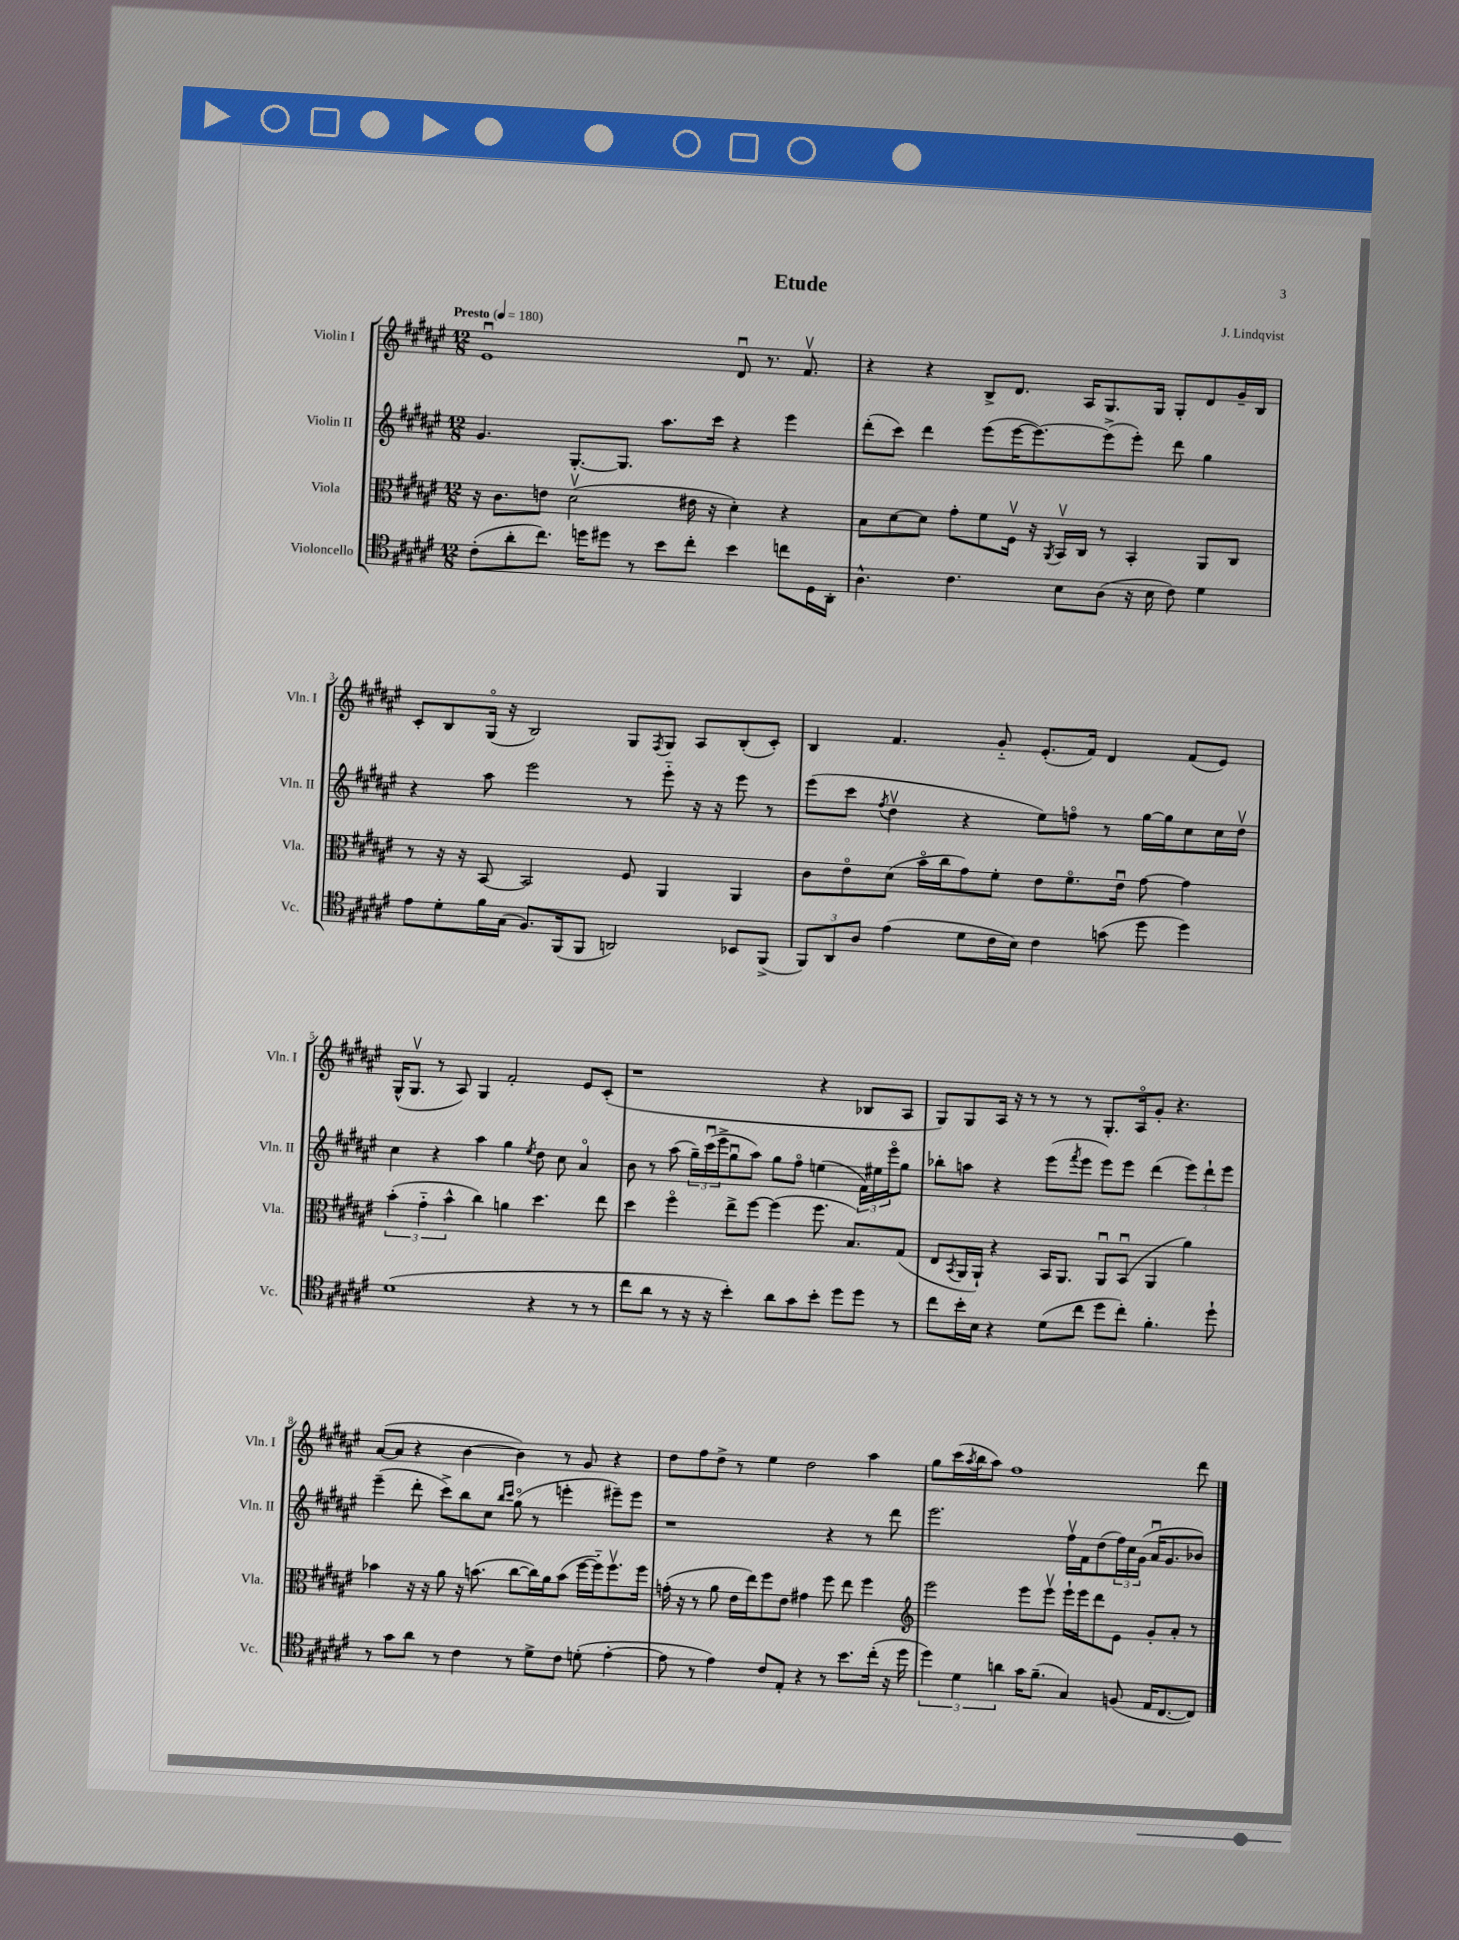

**kern	**kern	**kern	**kern
*part4	*part3	*part2	*part1
*staff4	*staff3	*staff2	*staff1
*I"Violoncello	*I"Viola	*I"Violin II	*I"Violin I
*I'Vc.	*I'Vla.	*I'Vln. II	*I'Vln. I
*clefC4	*clefC3	*clefG2	*clefG2
*k[f#c#g#d#a#e#]	*k[f#c#g#d#a#e#]	*k[f#c#g#d#a#e#]	*k[f#c#g#d#a#e#]
*M12/8	*M12/8	*M12/8	*M12/8
*MM180	*MM180	*MM180	*MM180
=1	=1	=1	=1
!	!	!	!LO:TX:a:B:t=Presto
(8c#'\L	16r	4.g#/	1e#u
.	8.c#\L	.	.
8a#'\	.	.	.
8.cc#\J)	8en\J	.	.
.	(2d#v\	[8.G#'/L	.
16ddn\KL	.	.	.
8dd#X\J	.	.	.
.	.	8.G#/J]	.
8r	.	.	.
8b\L	.	8.aa#\L	.
8cc#'\J	16e#X\	.	.
.	16r	16ccc#\Jk	.
4b\	4d#'\)	4r	8d#u/
.	.	.	8.r
8ccn\L	4r	4eee#\	.
.	.	.	8.f#v/
16D#\L	.	.	.
16AA#'\JJ	.	.	.
=2	=2	=2	=2
4.A#^^\	8B\L	(8ddd#'\L	4r
.	[8d#\	8ccc#\J)	.
.	8d#\J]	4ddd#\	4r
4.c#\	8g#'\L	.	.
.	8f#\	(8eee#\L	8B^/L
.	16F#v\Jk	[16eee#\K	8.d#/J
.	16r	8.eee#\_)	.
.	8qAA#/	.	.
8B\L	16BBv/LL	.	.
.	16C#/JJ	.	16A#/KL
(8A#\J	8r	(8eee#^\]	8.G#/
16r	4BB'/	8eee#'\J)	.
16B\	.	.	16G#/Jk
8c#\)	.	8ddd#\	8G#'/L
4d#\	8AA#/L	4gg#\	8d#/
.	8C#/J	.	16g#~/L
.	.	.	16B/JJ
!!LO:LB:g=z
=3	=3	=3	=3
8e#\L	8r	4r	8c#'/L
8d#'\	16r	.	8B/
.	16r	.	.
16f#\L	[8BB/	8aa#\	(16G#/Jk
(16G#\JJ	.	.	16r
8.F#/L)	2BB/]	2eee#\	2B/)
(16FF#/k	.	.	.
8FF#/J	.	.	.
2AAn/)	.	.	.
.	8F#/	8r	8G#/L
.	.	.	8qF#/
.	4AA#/	8eee#\	8G#/J
.	.	16r	8A#/L
.	.	16r	.
8BB-X/L	4AA#/	8eee#\	(8B'/
(8FF#^/J	.	8r	8c#'/J)
=4	=4	=4	=4
12FF#/L)	8c#\L	(8eee#\L	4B/
12AA#/	.	.	.
.	8e#\	8ccc#\J	.
12A#/J	.	.	.
.	.	8qff#/	.
(4e#\	(8d#\J	4dd#v\	4.f#/
.	16b\LL	.	.
.	16cc#\J	.	.
8d#\L	8g#\)	4r	.
16c#\L	8f#'\J	.	8g#/
16B\JJ)	.	.	.
4c#\	8e#\L	8ee#\L)	(8.e#'/L
.	8.f#\	8ffn\J	.
.	.	.	16f#/Jk)
(8gn\	.	8r	4d#/
.	16e#u\Jk	.	.
8dd#\	[8g#\	[16gg#\LL	.
.	.	16gg#\J]	.
4dd#\)	4g#\]	8cc#\	(8f#/L
.	.	16cc#\L	8e#/J)
.	.	16dd#v\JJ	.
!!LO:LB:g=z
=5	=5	=5	=5
(1d#	(6b'\	4cc#\	(16G#^^/KL
.	.	.	8.G#v/J
.	6g#\	.	.
.	.	4r	8r
.	6b^^\	.	.
.	.	.	8A#/)
.	4cc#\)	4aa#\	4G#/
.	4an\	4gg#\	2f#'/
.	.	8qee#/	.
4r	4.dd#\	8dd#\	.
.	.	8cc#\	.
8r	.	4a#/	8e#/L
8r	8ee#\	.	(8c#'/J
=6	=6	=6	=6
8cc#\L	4dd#\	8b\	1r
8a#\J	.	8r	.
8r	4ff#\	(8aa#\	.
16r	.	24gg#~\LL)	.
.	.	(24ccc#u\	.
16r	.	.	.
.	.	24eee#^\J	.
4b'\)	8ee#^\L	8gg#u\	.
.	[8ff#\J	8aa#\J)	.
8a#\L	(4ff#\]	8gg#\L	.
8g#\	.	8ff#\J	.
8b'\J	8.ff#\	(4een\	4r
8dd#\L	.	.	.
.	8.B/L)	.	.
8dd#\J	.	24f#\LL)	8B-X/L
.	.	24ee#X\	.
.	.	24eee#\J	.
8r	(8G#/J	8gg#\J	8A#/J
=7	=7	=7	=7
8cc#\L	8E#/L	8bb-X'\L	8G#/L)
.	8qBB/	.	.
16b'\L	16AA#/L	8aan\J	8G#/
16B\JJ	16AA#`/JJ)	.	.
4r	4r	4r	16A#/Jk
.	.	.	16r
.	.	.	8r
(8d#\L	16BB/KL	(8eee#\L	8r
.	8.AA#/J	.	.
.	.	8qfff#/	.
8cc#\J	.	8eee#\J	8r
8dd#\L	8AA#u/L	8eee#\L)	8.G#'/L
8cc#'\J)	(8BBu/J	8eee#\J	.
.	.	.	16A#/k
4.f#'\	4AA#/	(4ddd#\	8g#'/J
.	.	.	4.r
.	4a#\)	12eee#\L)	.
.	.	12ddd#`\	.
8dd#`\	.	.	.
.	.	12eee#\J	.
!!LO:LB:g=z
=8	=8	=8	=8
8r	4b-X\	(4eee#~\	([8a#/L
8g#\L	.	.	8a#/J]
8a#\J	16r	8ddd#'\	4r
.	16r	.	.
8r	8a#\	8ccc#^\L)	.
4c#\	16r	8bb\	[4b\
.	(8.bn\	.	.
.	.	8cc#\J	.
.	.	16qqbb/LL	.
.	.	16qqccc#/JJ	.
8r	[8cc#\L	(8gg#\	4b\])
8d#^\L	16cc#\L])	8r	.
.	16a#\J	.	.
8c#\J	(8b\J	4eeen'\	8r
(8dn'\	[16ff#\LL	.	8g#/
.	16ff#\J])	.	.
[4e#'\	8.ff#v\	8eee#X~\L)	4r
.	.	8eee#\J	.
.	16ff#\Jk	.	.
=9	=9	=9	=9
8e#\]	(16gn'\	1r	8dd#\L
.	16r	.	.
8r	8r	.	8ff#\
4e#\)	8a#\	.	8dd#^\J
.	16e#\LL	.	8r
.	16ee#\J)	.	.
8c#/L	8ff#\	.	4ee#\
8E#'/J	8e#\J	.	.
4r	4g#X\	.	2dd#\
8r	8ff#\	4r	.
8.b\L	8ee#\	.	.
.	4ff#\	8r	4aa#\
(16cc#'\Jk	.	.	.
16r	.	8ddd#\	.
16dd#\	.	.	.
=10	=10	=10	=10
*	*clefG2	*	*
6dd#\)	2eee#\	2.eee#\	8gg#\L
.	.	.	(16ccc#\L
6d#\	.	.	.
.	.	.	8qaa#/
.	.	.	16bb\J
.	.	.	8aa#\J)
6an\	.	.	.
.	.	.	1ff#
16g#\KL	8eee#\L	.	.
(8.f#~\J	.	.	.
.	8eee#v\J	.	.
4G#/)	16eee#`\LL	16ff#v\LL	.
.	16eee#\J	16f#\J	.
.	8ddd#\	(8dd#\	.
(8Fn/	8e#\J	24ff#\L)	.
.	.	24cc#\	.
.	.	(24g#\JJ	.
16E#/KL	8g#'/L	16a#u/KL	.
[8.C#/	.	8.g#/	.
.	8a#'/J	.	.
8C#/J])	8r	8b-X/J)	8ddd#\
==	==	==	==
*-	*-	*-	*-
